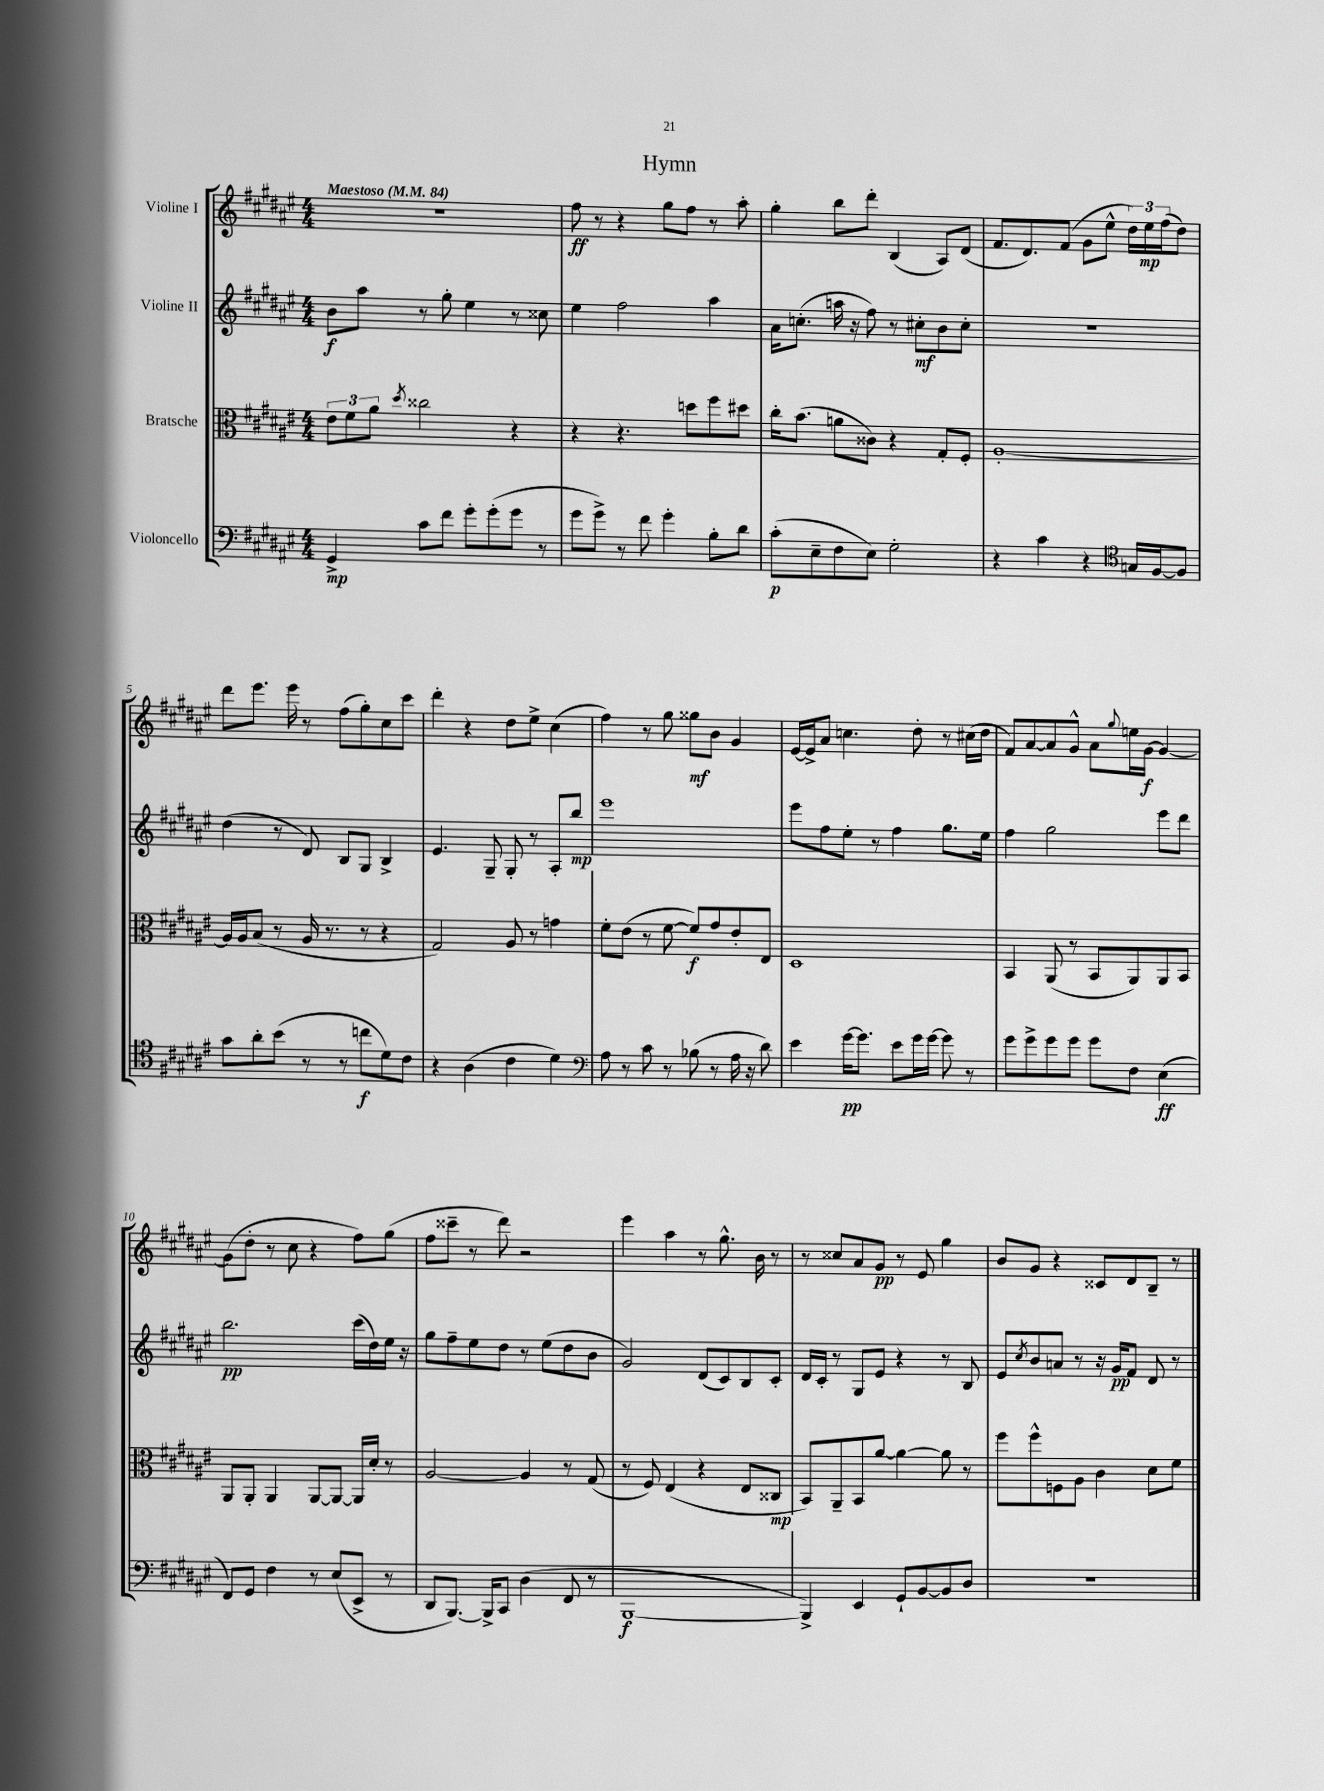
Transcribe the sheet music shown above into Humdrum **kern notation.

**kern	**dynam	**kern	**dynam	**kern	**dynam	**kern	**dynam
*part4	*part4	*part3	*part3	*part2	*part2	*part1	*part1
*staff4	*staff4	*staff3	*staff3	*staff2	*staff2	*staff1	*staff1
*I"Violoncello	*	*I"Bratsche	*	*I"Violine II	*	*I"Violine I	*
*clefF4	*	*clefC3	*	*clefG2	*	*clefG2	*
*k[f#c#g#d#a#e#]	*	*k[f#c#g#d#a#e#]	*	*k[f#c#g#d#a#e#]	*	*k[f#c#g#d#a#e#]	*
*M4/4	*	*M4/4	*	*M4/4	*	*M4/4	*
*MM84	*	*MM84	*	*MM84	*	*MM84	*
=1	=1	=1	=1	=1	=1	=1	=1
!	!	!	!	!	!	!LO:TX:a:B:t=Maestoso	!
4GG#^/	mp	12e#\L	.	8b\L	f	1r	.
.	.	12f#\	.	.	.	.	.
.	.	.	.	8aa#\J	.	.	.
.	.	12a#\J	.	.	.	.	.
.	.	8qdd#/	.	.	.	.	.
8c#\L	.	2cc##X\	.	8r	.	.	.
8f#\J	.	.	.	8gg#'\	.	.	.
8g#'\L	.	.	.	4ee#\	.	.	.
(8g#'\	.	.	.	.	.	.	.
8g#\J	.	4r	.	8r	.	.	.
8r	.	.	.	8cc##X\	.	.	.
=2	=2	=2	=2	=2	=2	=2	=2
8g#\L	.	4r	.	4ee#\	.	8ff#\	ff
8g#^\J)	.	.	.	.	.	8r	.
8r	.	4.r	.	2ff#\	.	4r	.
8f#\	.	.	.	.	.	.	.
4g#'\	.	.	.	.	.	8gg#\L	.
.	.	8ddn\L	.	.	.	8ff#\J	.
8B'\L	.	8ff#\	.	4aa#\	.	8r	.
8d#\J	.	8dd#X\J	.	.	.	8aa#'\	.
=3	=3	=3	=3	=3	=3	=3	=3
(8c#'\L	p	16cc#'\KL	.	16a#\KL	.	4gg#'\	.
.	.	(8.b\J	.	(8.ccn'\J	.	.	.
8E#~\	.	.	.	.	.	.	.
8F#\	.	8an\L	.	16aan\	.	8bb\L	.
.	.	.	.	16r	.	.	.
8E#\J)	.	8c##X\J)	.	8ff#\)	.	8ddd#'\J	.
2G#'\	.	4r	.	8r	.	(4B/	.
.	.	.	.	8cc#X'\L	mf	.	.
.	.	8G#'/L	.	8b\	.	8A#/L)	.
.	.	8F#'/J	.	8cc#'\J	.	(8d#/J	.
=4	=4	=4	=4	=4	=4	=4	=4
4r	.	[1A#'	.	1r	.	8.f#/L	.
.	.	.	.	.	.	8.d#/)	.
4c#\	.	.	.	.	.	.	.
.	.	.	.	.	.	(8f#/J	.
4r	.	.	.	.	.	8g#\L	.
.	.	.	.	.	.	8ee#^^\J	.
*clefC4	*	*	*	*	*	*	*
16Gn/LL	.	.	.	.	.	24dd#\LL)	.
.	.	.	.	.	.	24ee#\	mp
[16F#/J	.	.	.	.	.	.	.
.	.	.	.	.	.	(24ff#\J	.
8F#/J]	.	.	.	.	.	8dd#\J)	.
!!LO:LB:g=z
=5	=5	=5	=5	=5	=5	=5	=5
8g#\L	.	16A#/LL]	.	(4dd#\	.	8ddd#\L	.
.	.	16A#/J	.	.	.	.	.
8a#'\	.	(8B/J	.	.	.	8.eee#\J	.
(8b\J	.	8r	.	8r	.	.	.
.	.	.	.	.	.	16eee#\	.
8r	.	16A#/	.	8d#/)	.	8r	.
.	.	8.r	.	.	.	.	.
8r	.	.	.	8B/L	.	(8ff#\L	.
8ccn\L	f	8r	.	8G#/J	.	8gg#'\)	.
8d#\)	.	4r	.	4B^/	.	8cc#\	.
8c#\J	.	.	.	.	.	8ccc#\J	.
=6	=6	=6	=6	=6	=6	=6	=6
4r	.	2G#/)	.	4.e#/	.	4ddd#'\	.
(4A#\	.	.	.	.	.	4r	.
.	.	.	.	8G#~/	.	.	.
4c#\	.	8A#/	.	8G#'/	.	8dd#\L	.
.	.	8r	.	8r	.	8ee#^\J	.
4d#\)	.	4gn\	.	8A#'/L	.	(4cc#\	.
.	.	.	.	8bb/J	mp	.	.
=7	=7	=7	=7	=7	=7	=7	=7
*clefF4	*	*	*	*	*	*	*
8A#\	.	8f#'\L	.	1eee#	.	4ff#\)	.
8r	.	(8e#\J	.	.	.	.	.
8c#\	.	8r	.	.	.	8r	.
8r	.	[8f#\	.	.	.	8gg#\	.
(8B-X\	.	8f#/L])	f	.	.	8gg##X\L	mf
8r	.	8g#/	.	.	.	8b\J	.
16A#\	.	8e#'/	.	.	.	4g#/	.
16r	.	.	.	.	.	.	.
8d#\)	.	8E#/J	.	.	.	.	.
=8	=8	=8	=8	=8	=8	=8	=8
4e#\	.	1D#	.	8eee#\L	.	[16e#/LL	.
.	.	.	.	.	.	16e#^/J]	.
.	.	.	.	8ff#\	.	8a#/J	.
[16g#\KL	pp	.	.	8ee#'\J	.	4.ccn\	.
8.g#\J]	.	.	.	.	.	.	.
.	.	.	.	8r	.	.	.
8e#\L	.	.	.	4ff#\	.	.	.
16g#\L	.	.	.	.	.	8dd#'\	.
[16g#\JJ	.	.	.	.	.	.	.
8g#\]	.	.	.	8.gg#\L	.	8r	.
8r	.	.	.	.	.	(16cc#X\LL	.
.	.	.	.	16ee#\Jk	.	16dd#\JJ	.
=9	=9	=9	=9	=9	=9	=9	=9
8g#\L	.	4BB/	.	4ff#\	.	8f#/L)	.
8g#^\	.	.	.	.	.	[8a#/	.
8g#\	.	(8AA#/	.	2gg#\	.	8a#/]	.
8g#\J	.	8r	.	.	.	8g#^^/J	.
8g#\L	.	8BB/L	.	.	.	8a#\L	.
.	.	.	.	.	.	8qqgg#/	.
8F#\J	.	8AA#/)	.	.	.	16een\L	.
.	.	.	.	.	.	[16g#\JJ	f
(4E#\	ff	8AA#/	.	8eee#\L	.	4g#/_	.
.	.	8BB/J	.	8ddd#\J	.	.	.
!!LO:LB:g=z
=10	=10	=10	=10	=10	=10	=10	=10
8FF#/L)	.	8AA#/L	.	2.bb\	pp	(8g#\L]	.
8GG#/J	.	8AA#'/J	.	.	.	8dd#'\J	.
4F#\	.	4AA#/	.	.	.	8r	.
.	.	.	.	.	.	8cc#\	.
8r	.	[8AA#/L	.	.	.	4r	.
(8E#/L	.	8AA#/J_	.	.	.	.	.
8EE#^/J	.	16AA#/LL]	.	(16ccc#\LL	.	8ff#\L)	.
.	.	16d#'/JJ	.	16dd#\)	.	.	.
8r	.	8r	.	16ee#\JJ	.	(8gg#\J	.
.	.	.	.	16r	.	.	.
=11	=11	=11	=11	=11	=11	=11	=11
8DD#/L	.	[2A#/	.	8gg#\L	.	8ff#\L	.
[8.BBB/J)	.	.	.	8ff#~\	.	8ccc##X~\J	.
.	.	.	.	8ee#\	.	8r	.
16BBB^/KL]	.	.	.	.	.	.	.
8CC#/J	.	.	.	8dd#\J	.	8ddd#\)	.
(4D#\	.	4A#/]	.	8r	.	2r	.
.	.	.	.	(8ee#\L	.	.	.
8FF#/	.	8r	.	8dd#\	.	.	.
8r	.	(8G#/	.	8b\J	.	.	.
=12	=12	=12	=12	=12	=12	=12	=12
[1BBB	f	8r	.	2g#/)	.	4eee#\	.
.	.	8F#/)	.	.	.	.	.
.	.	(4E#/	.	.	.	4aa#\	.
.	.	4r	.	(8d#/L	.	8r	.
.	.	.	.	8c#/)	.	8.gg#^^\	.
.	.	8E#/L	.	8B/	.	.	.
.	.	.	.	.	.	16b\	.
.	.	8C##X/J	mp	8c#'/J	.	8r	.
=13	=13	=13	=13	=13	=13	=13	=13
4BBB^/])	.	8BB/L)	.	16d#/LL	.	8r	.
.	.	.	.	16c#'/JJ	.	.	.
.	.	8AA#~/	.	8r	.	8cc##X/L	.
4EE#/	.	8BB/	.	8G#/L	.	8a#/	.
.	.	[8a#/J	.	8e#/J	.	8g#/J	pp
8GG#`/L	.	4a#\_	.	4r	.	8r	.
[8BB/	.	.	.	.	.	8e#/	.
8BB/]	.	8a#\]	.	8r	.	4gg#\	.
8D#/J	.	8r	.	8B/	.	.	.
=14	=14	=14	=14	=14	=14	=14	=14
1r	.	8ff#\L	.	8e#/L	.	8b/L	.
.	.	.	.	8qcc#/	.	.	.
.	.	8ff#^^\	.	8b/	.	8g#/J	.
.	.	8Fn\	.	8an/J	.	4r	.
.	.	8A#\J	.	8r	.	.	.
.	.	4c#\	.	16r	.	8c##X/L	.
.	.	.	.	16g#/KL	pp	.	.
.	.	.	.	8f#/J	.	8d#/	.
.	.	8d#\L	.	8d#/	.	8B~/J	.
.	.	8f#\J	.	8r	.	8r	.
==	==	==	==	==	==	==	==
*-	*-	*-	*-	*-	*-	*-	*-
